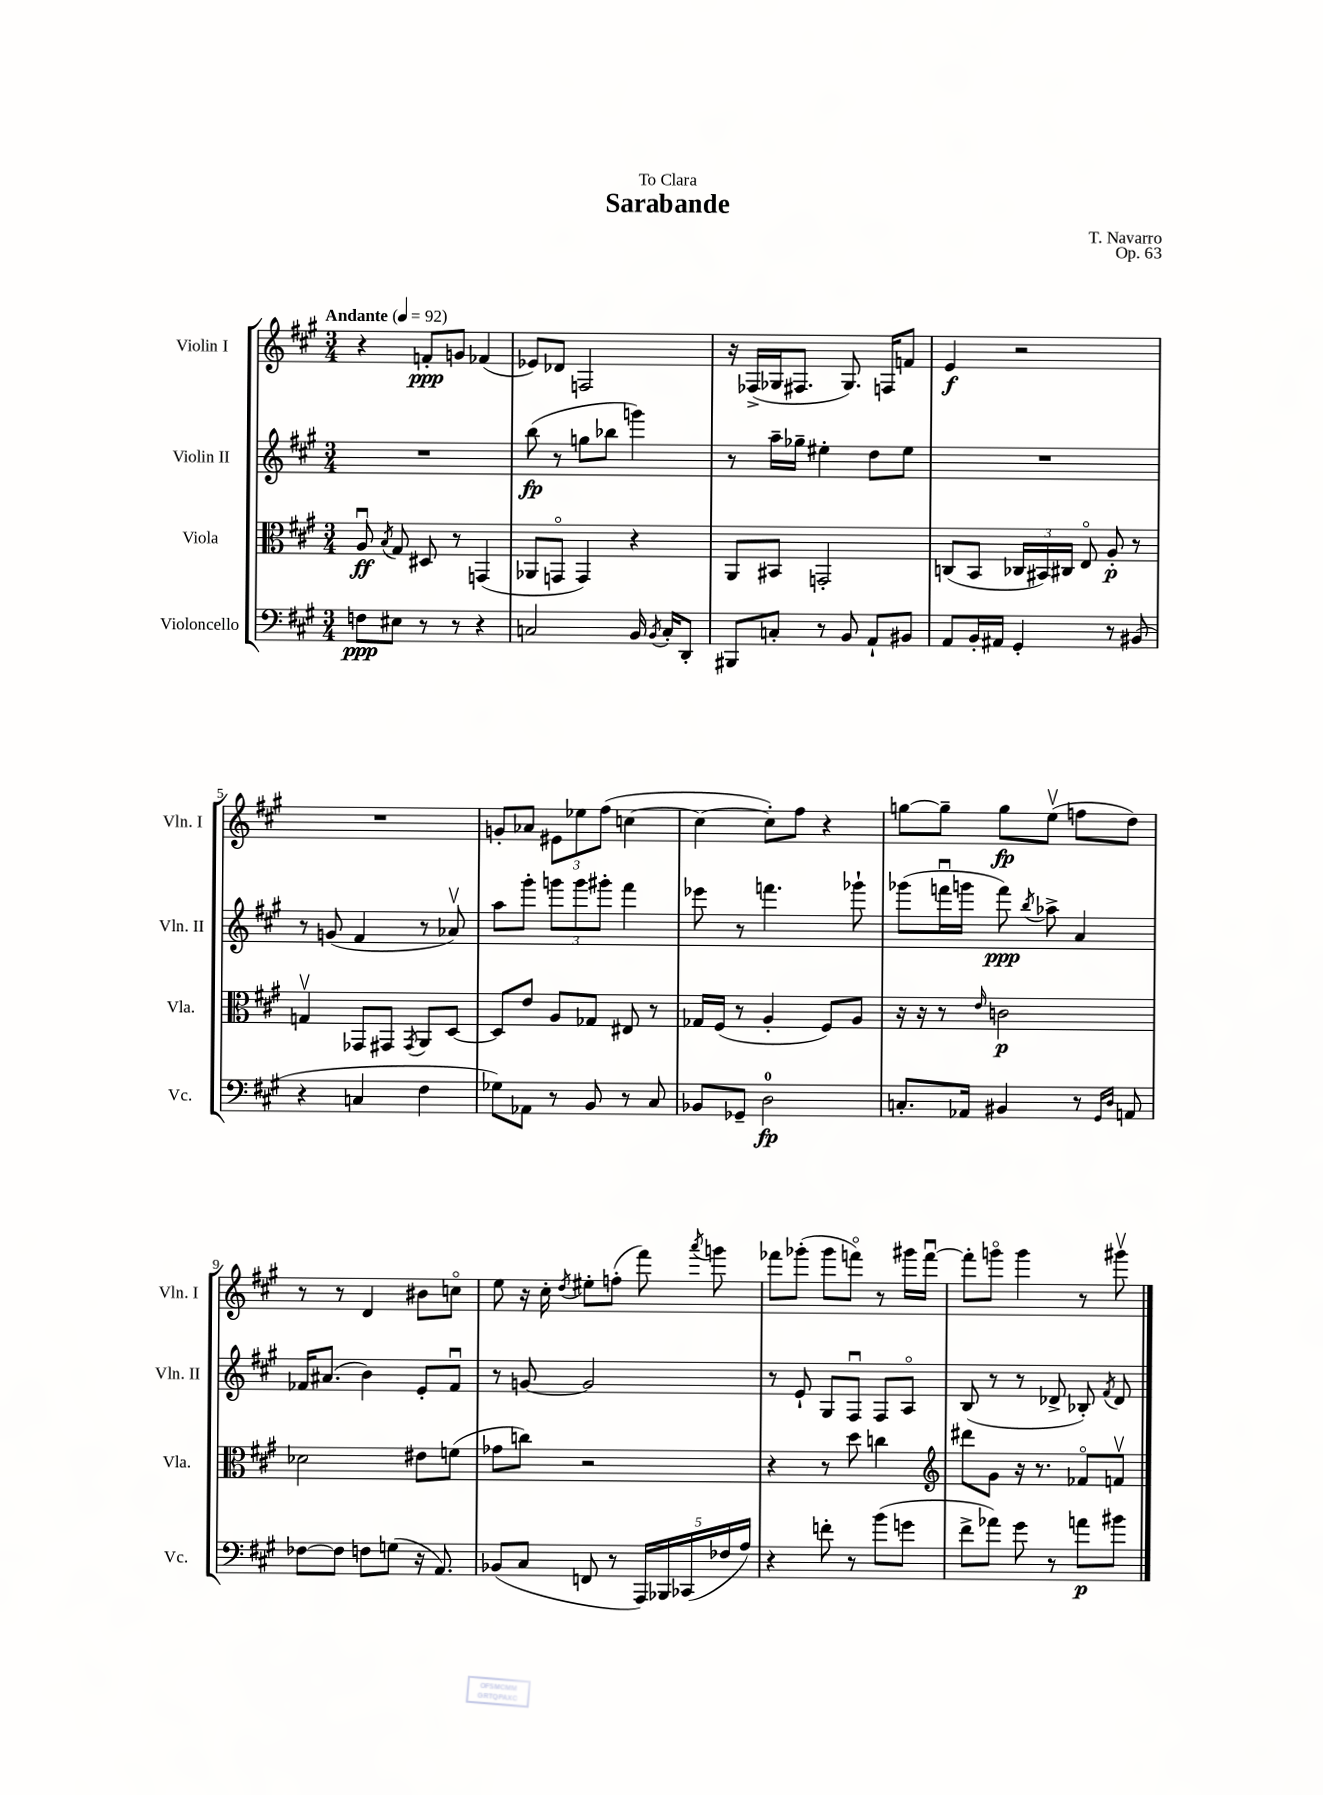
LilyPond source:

\header { title = "Sarabande" composer = "T. Navarro" dedication = "To Clara" opus = "Op. 63" }
<<
\new StaffGroup <<
\new Staff = "s0" \with { instrumentName = "Violin I" shortInstrumentName = "Vln. I" } {
    \clef treble \key a \major \numericTimeSignature \time 3/4 \tempo "Andante" 4 = 92
    \autoBeamOff r4 f'8[-.\ppp g'8] fes'4( |
    ees'8[) des'8] f2 |
    r16 fes16[->( ges16 fis8.] ges8.) f16[ f'8] |
    e'4\f r2 |
    R2. |
    g'8[-. aes'8] \tuplet 3/2 { eis'8[ ees''8 fis''8]( } c''4~ |
    c''4~ c''8[-.) fis''8] r4 |
    g''8[~ g''8]-- g''8[\fp e''8]\upbow( f''8[ d''8]) |
    r8 r8 d'4 bis'8[ c''8]\flageolet |
    e''8 r16 cis''16-. \acciaccatura { d''8 } eis''8[-. f''8]-.( fis'''8) \acciaccatura { a'''8 } g'''8 |
    fes'''8[ ges'''8]-.( ges'''8[ f'''8]\flageolet) r8 gis'''16[ f'''16]~\downbow |
    f'''8[-. g'''8]\flageolet g'''4 r8 gis'''8\upbow \bar "|." |
}
\new Staff = "s1" \with { instrumentName = "Violin II" shortInstrumentName = "Vln. II" } {
    \clef treble \key a \major \numericTimeSignature \time 3/4
    \autoBeamOff R2. |
    b''8\fp( r8 g''8[ bes''8] g'''4) |
    r8 a''16[-- ges''16]-- eis''4-. d''8[ eis''8] |
    R2. |
    r8 g'8( fis'4 r8 aes'8\upbow) |
    a''8[ gis'''8]-. \tuplet 3/2 { g'''8[ g'''8 gis'''8]-. } fis'''4 |
    ees'''8 r8 f'''4. ges'''8-! |
    ges'''8[( f'''16\downbow g'''16] f'''8\ppp) \acciaccatura { b''8 } aes''8-> a'4 |
    fes'16[ ais'8.]( b'4) e'8[-. fes'8]\downbow |
    r8 g'8~ g'2 |
    r8 e'8-! gis8[ fis8]\downbow fis8[ a8]\flageolet |
    b8( r8 r8 des'8-> bes8-.) \acciaccatura { fis'8 } des'8 \bar "|." |
}
\new Staff = "s2" \with { instrumentName = "Viola" shortInstrumentName = "Vla." } {
    \clef alto \key a \major \numericTimeSignature \time 3/4
    \autoBeamOff a8\downbow\ff \acciaccatura { b8 } gis8 dis8 r8 g,4( |
    aes,8[ g,8]\flageolet g,4) r4 |
    a,8[ bis,8] g,2-. |
    c8[( b,8] \tuplet 3/2 { ces16[ bis,16) cis16] } e8\flageolet a8-.\p r8 |
    g4\upbow ges,8[ gis,8] \acciaccatura { gis,8 } a,8[ d8]~ |
    d8[ e'8] a8[ ges8] eis8 r8 |
    ges16[ fis16]( r8 a4-. fis8[) a8] |
    r16 r16 r8 \grace { e'16 } c'2\p |
    des'2 eis'8[ f'8]( |
    ges'8[ c''8]) r2 |
    r4 r8 d''8 c''4 |
    \clef treble dis'''8[ gis'8] r16 r8. fes'8[\flageolet f'8]\upbow \bar "|." |
}
\new Staff = "s3" \with { instrumentName = "Violoncello" shortInstrumentName = "Vc." } {
    \clef bass \key a \major \numericTimeSignature \time 3/4
    \autoBeamOff f8[\ppp eis8] r8 r8 r4 |
    c2 b,16 \acciaccatura { b,8 } c16[-. d,8]-. |
    bis,,8[ c8]-. r8 b,8 a,8[-! bis,8] |
    a,8[ b,16-. ais,16] gis,4-. r8 bis,8( |
    r4 c4 fis4 |
    ges8[) aes,8] r8 b,8 r8 cis8 |
    bes,8[ ges,8]-- d2-0\fp |
    c8.[-. aes,16] bis,4 r8 \grace { gis,16[ d16] } a,8 |
    fes8[~ fes8] f8[ g8]( r16 a,8.) |
    bes,8[( cis8] f,8 r8 \tuplet 5/4 { a,,16[) bes,,16 ces,16( fes16 a16]) } |
    r4 f'8-. r8 b'8[( g'8] |
    fis'8[-> aes'8]) gis'8 r8 a'8[\p bis'8] \bar "|." |
}
>>
>>
